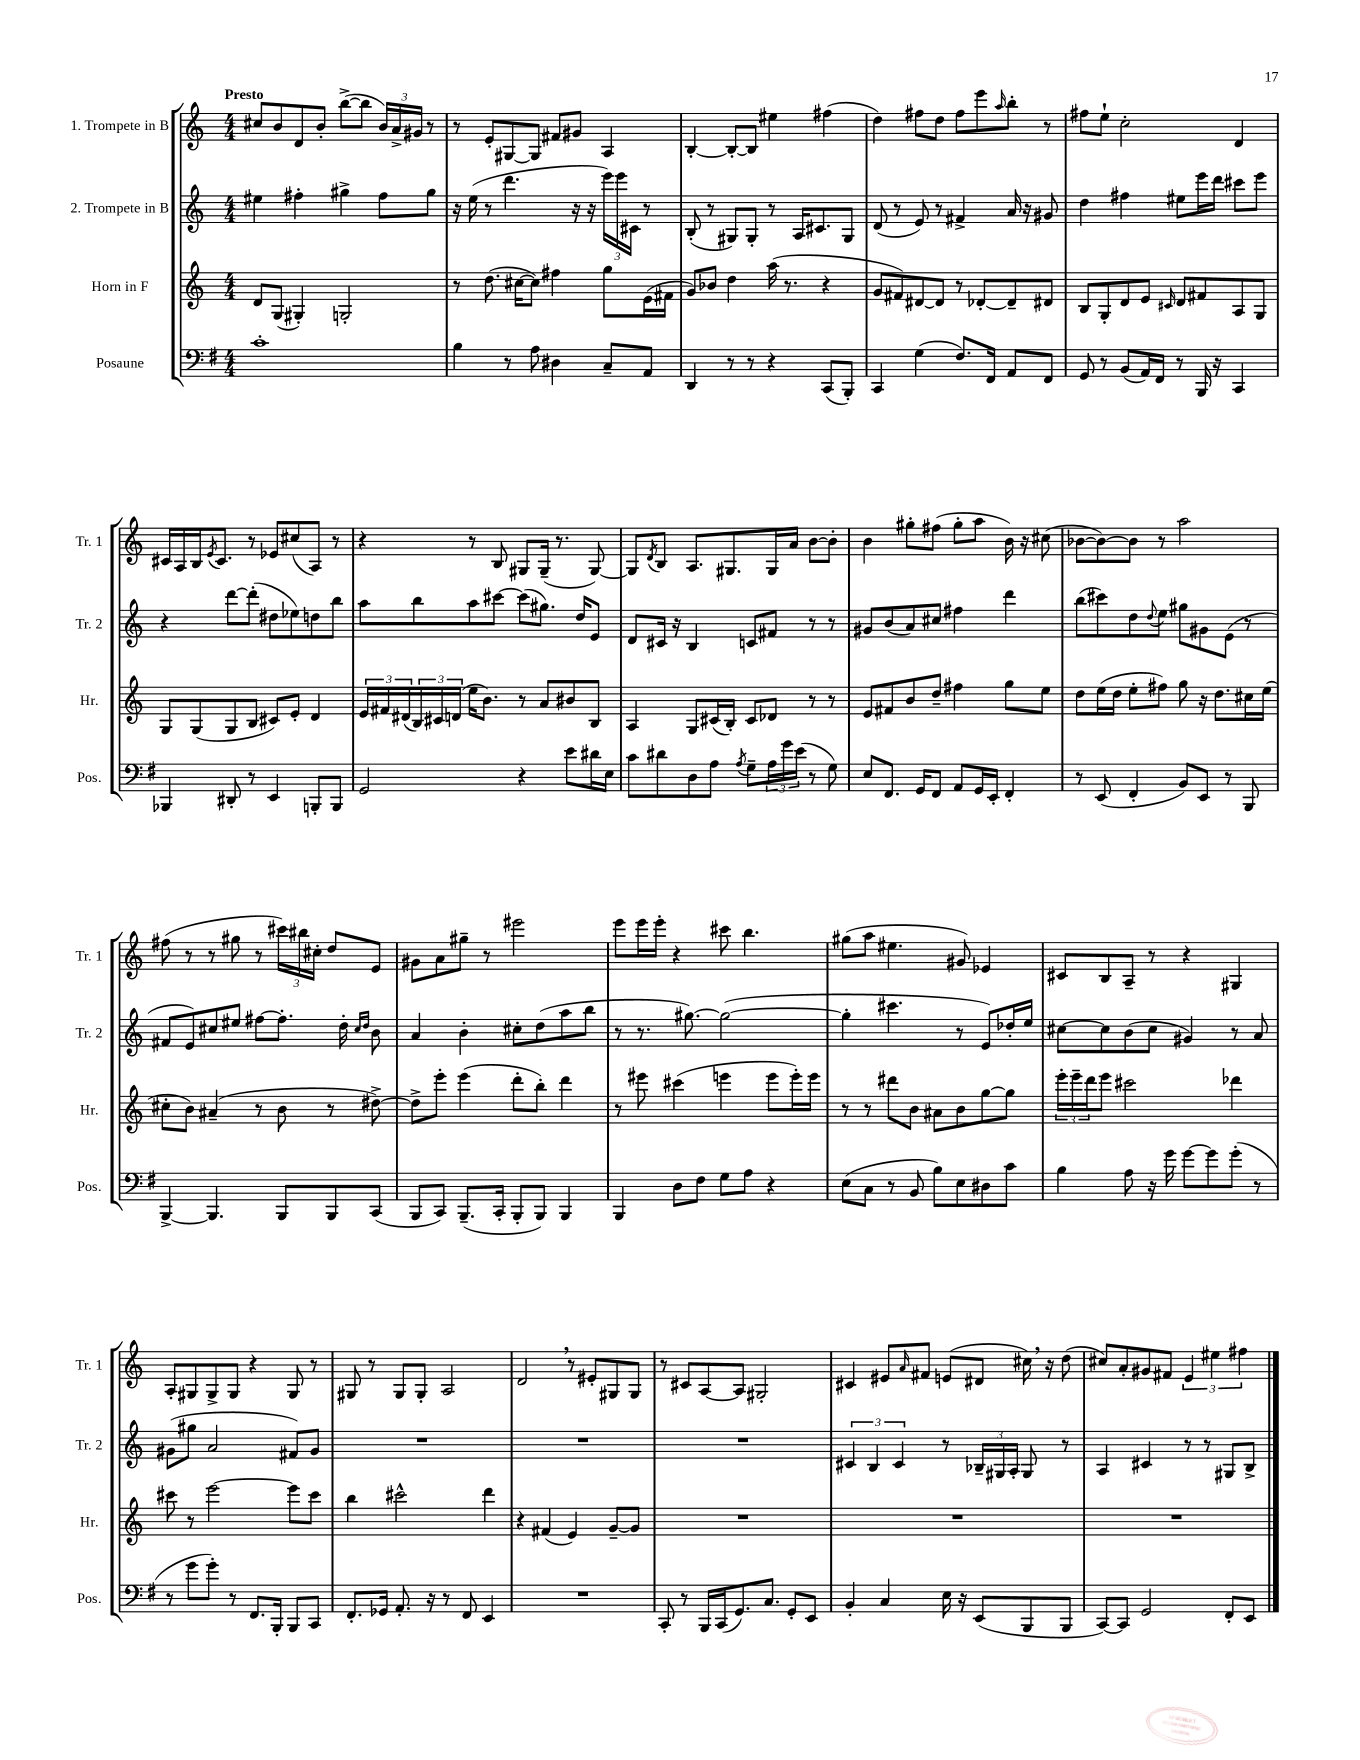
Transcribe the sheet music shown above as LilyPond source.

<<
\new StaffGroup <<
\new Staff = "s0" \with { instrumentName = "1. Trompete in B" shortInstrumentName = "Tr. 1" } {
    \clef treble \key c \major \numericTimeSignature \time 4/4 \tempo "Presto"
    cis''8 b'8 d'8 b'8-. b''8~->( b''8 \tuplet 3/2 { b'16) a'16-> gis'16 } r8 |
    r8 e'8-. gis8~ gis8 fis'8 gis'8 a4 |
    b4~-. b8~-. b8 eis''4 fis''4( |
    d''4) fis''8 d''8 fis''8 e'''8 \grace { a''16 } b''8-. r8 |
    fis''8 e''8-! c''2-. d'4 |
    cis'16 a16 b16 \acciaccatura { e'8 } cis'8. r8 ees'8 cis''8( a8) r8 |
    r4 r8 b8 gis8 gis16--( r8. gis8~) |
    gis8 \acciaccatura { d'8 } b8 a8. gis8. gis16 a'16 b'8~ b'8-. |
    b'4 gis''8-. fis''8( gis''8-. a''8 b'16) r16 cis''8( |
    bes'8~ bes'8~) bes'8 r8 a''2 |
    fis''8( r8 r8 gis''8 r8 \tuplet 3/2 { cis'''16) bis''16 cis''16-. } d''8 e'8 |
    gis'8 a'8 gis''8-- r8 eis'''2 |
    e'''8 e'''16 e'''16-. r4 cis'''8 b''4. |
    gis''8( a''8 eis''4. gis'8) ees'4 |
    cis'8 b8 a8-- r8 r4 gis4 |
    a8-. gis8 gis8-> gis8 r4 gis8 r8 |
    gis8 r8 gis8 gis8-. a2 |
    d'2 \breathe r8 eis'8-. gis8 gis8 |
    r8 cis'8 a8~ a8 gis2-. |
    cis'4 eis'8 \grace { a'16 } fis'8 e'8( dis'8 cis''16) \breathe r16 d''8( |
    cis''8) a'8-. gis'8 fis'8 \tuplet 3/2 { e'4 eis''4 fis''4 } \bar "|." |
}
\new Staff = "s1" \with { instrumentName = "2. Trompete in B" shortInstrumentName = "Tr. 2" } {
    \clef treble \key c \major \numericTimeSignature \time 4/4
    eis''4 fis''4-. gis''4-> fis''8 gis''8 |
    r16 e''16( r8 d'''4. r16 r16 \tuplet 3/2 { e'''16) e'''16 cis'16 } r8 |
    b8-.( r8 gis8) gis8-. r8 a16 cis'8. gis8 |
    d'8( r8 e'8) r8 fis'4-> a'16 r16 gis'8 |
    d''4 fis''4 eis''8 e'''16 d'''16 cis'''8 e'''8 |
    r4 d'''8~ d'''8-.( dis''8 ees''8) d''8 b''8 |
    a''8 b''8 a''8 cis'''8~ cis'''8( gis''8.) d''16 e'8 |
    d'8 cis'16 r16 b4 c'8 fis'8 r8 r8 |
    gis'8 b'8( a'8) cis''8 fis''4 d'''4 |
    b''8( cis'''8) d''8 \appoggiatura { d''8 } e''8 gis''8 gis'8 e'8( r8 |
    fis'8 e'8) cis''8 eis''8 fis''8~ fis''8.-. d''16-. \grace { cis''16 d''16 } b'8 |
    a'4 b'4-. cis''8-. d''8( a''8 b''8 |
    r8 r8. gis''8.~) gis''2~( |
    gis''4-. cis'''4. r8 e'8) des''16-. e''16 |
    cis''8~ cis''8 b'8( cis''8 gis'4) r8 a'8 |
    gis'8( gis''8 a'2 fis'8) gis'8 |
    R1 |
    R1 |
    R1 |
    \tuplet 3/2 { cis'4 b4 cis'4 } r8 \tuplet 3/2 { bes16-- gis16 a16-. } gis8 r8 |
    a4 cis'4 r8 r8 gis8 b8-> \bar "|." |
}
\new Staff = "s2" \with { instrumentName = "Horn in F" shortInstrumentName = "Hr." } {
    \clef treble \key c \major \numericTimeSignature \time 4/4
    d'8 g8( gis4-.) g2-. |
    r8 d''8.( cis''16~ cis''8) fis''4 g''8 e'16( fis'16 |
    g'8) bes'8 d''4 a''16( r8. r4 |
    g'8 fis'8) dis'8~ dis'8 r8 des'8~-. des'8-- dis'8 |
    b8 g8-. d'8 e'8 \grace { cis'16 } d'8 fis'8 a8 g8 |
    g8 g8( g8 b8 cis'8) e'8-. d'4 |
    \tuplet 3/2 { e'16 fis'16 dis'16( } \tuplet 3/2 { b16) cis'16 d'16( } e''16 b'8.) r8 a'8 bis'8 b8 |
    a4 g8 cis'16( b16-.) cis'8 des'8 r8 r8 |
    e'8 fis'8 b'8 d''8-- fis''4 g''8 e''8 |
    d''8 e''16( d''16 e''8-. fis''8) g''8 r16 d''8. cis''16 e''16( |
    cis''8-. b'8) ais'4--( r8 b'8 r8 dis''8~->) |
    dis''8-> e'''8-. e'''4( d'''8-. b''8-.) d'''4 |
    r8 eis'''8 cis'''4( e'''4 e'''8 e'''16-.) e'''16 |
    r8 r8 dis'''8 b'8 ais'8 b'8 g''8~ g''8 |
    \tuplet 3/2 { e'''16-. e'''16-- d'''16 } e'''8 cis'''2 des'''4 |
    cis'''8 r8 e'''2~ e'''8 cis'''8 |
    b''4 cis'''2-^ d'''4 |
    r4 fis'4( e'4) g'8~-- g'8 |
    R1 |
    R1 |
    R1 \bar "|." |
}
\new Staff = "s3" \with { instrumentName = "Posaune" shortInstrumentName = "Pos." } {
    \clef bass \key g \major \numericTimeSignature \time 4/4
    c'1-. |
    b4 r8 a8 dis4 c8-- a,8 |
    d,4 r8 r8 r4 c,8( b,,8-.) |
    c,4 g4( fis8.) fis,16 a,8 fis,8 |
    g,8 r8 b,8( a,16) fis,16 r8 b,,16 r16 c,4 |
    bes,,4 dis,8-. r8 e,4 b,,8-. b,,8 |
    g,2 r4 e'8 dis'16 e16 |
    c'8 dis'8 d8 a8 \acciaccatura { a8 } g8-- \tuplet 3/2 { a16 g'16 e'16( } r8 g8) |
    e8 fis,8. g,16 fis,8 a,8 g,16 e,16-. fis,4-. |
    r8 e,8( fis,4-. b,8) e,8 r8 b,,8 |
    b,,4~-> b,,4. b,,8 b,,8 c,8( |
    b,,8 c,8) b,,8.--( c,16-. b,,8-. b,,8) b,,4 |
    b,,4 d8 fis8 g8 a8 r4 |
    e8( c8 r8 b,8 b8) e8 dis8 c'8 |
    b4 a8 r16 g'16 g'8~ g'8 g'8-.( r8 |
    r8 g'8 g'8-.) r8 fis,8. b,,16-. b,,8 c,8 |
    fis,8.-. ges,16 a,8.-. r16 r8 fis,8 e,4 |
    R1 |
    c,8-. r8 b,,16 c,16( g,8.) c8. g,8-. e,8 |
    b,4-. c4 e16 r16 e,8( b,,8 b,,8 |
    c,8~) c,8 g,2 fis,8-. e,8 \bar "|." |
}
>>
>>
\layout { \context { \Score \remove "Bar_number_engraver" } }
